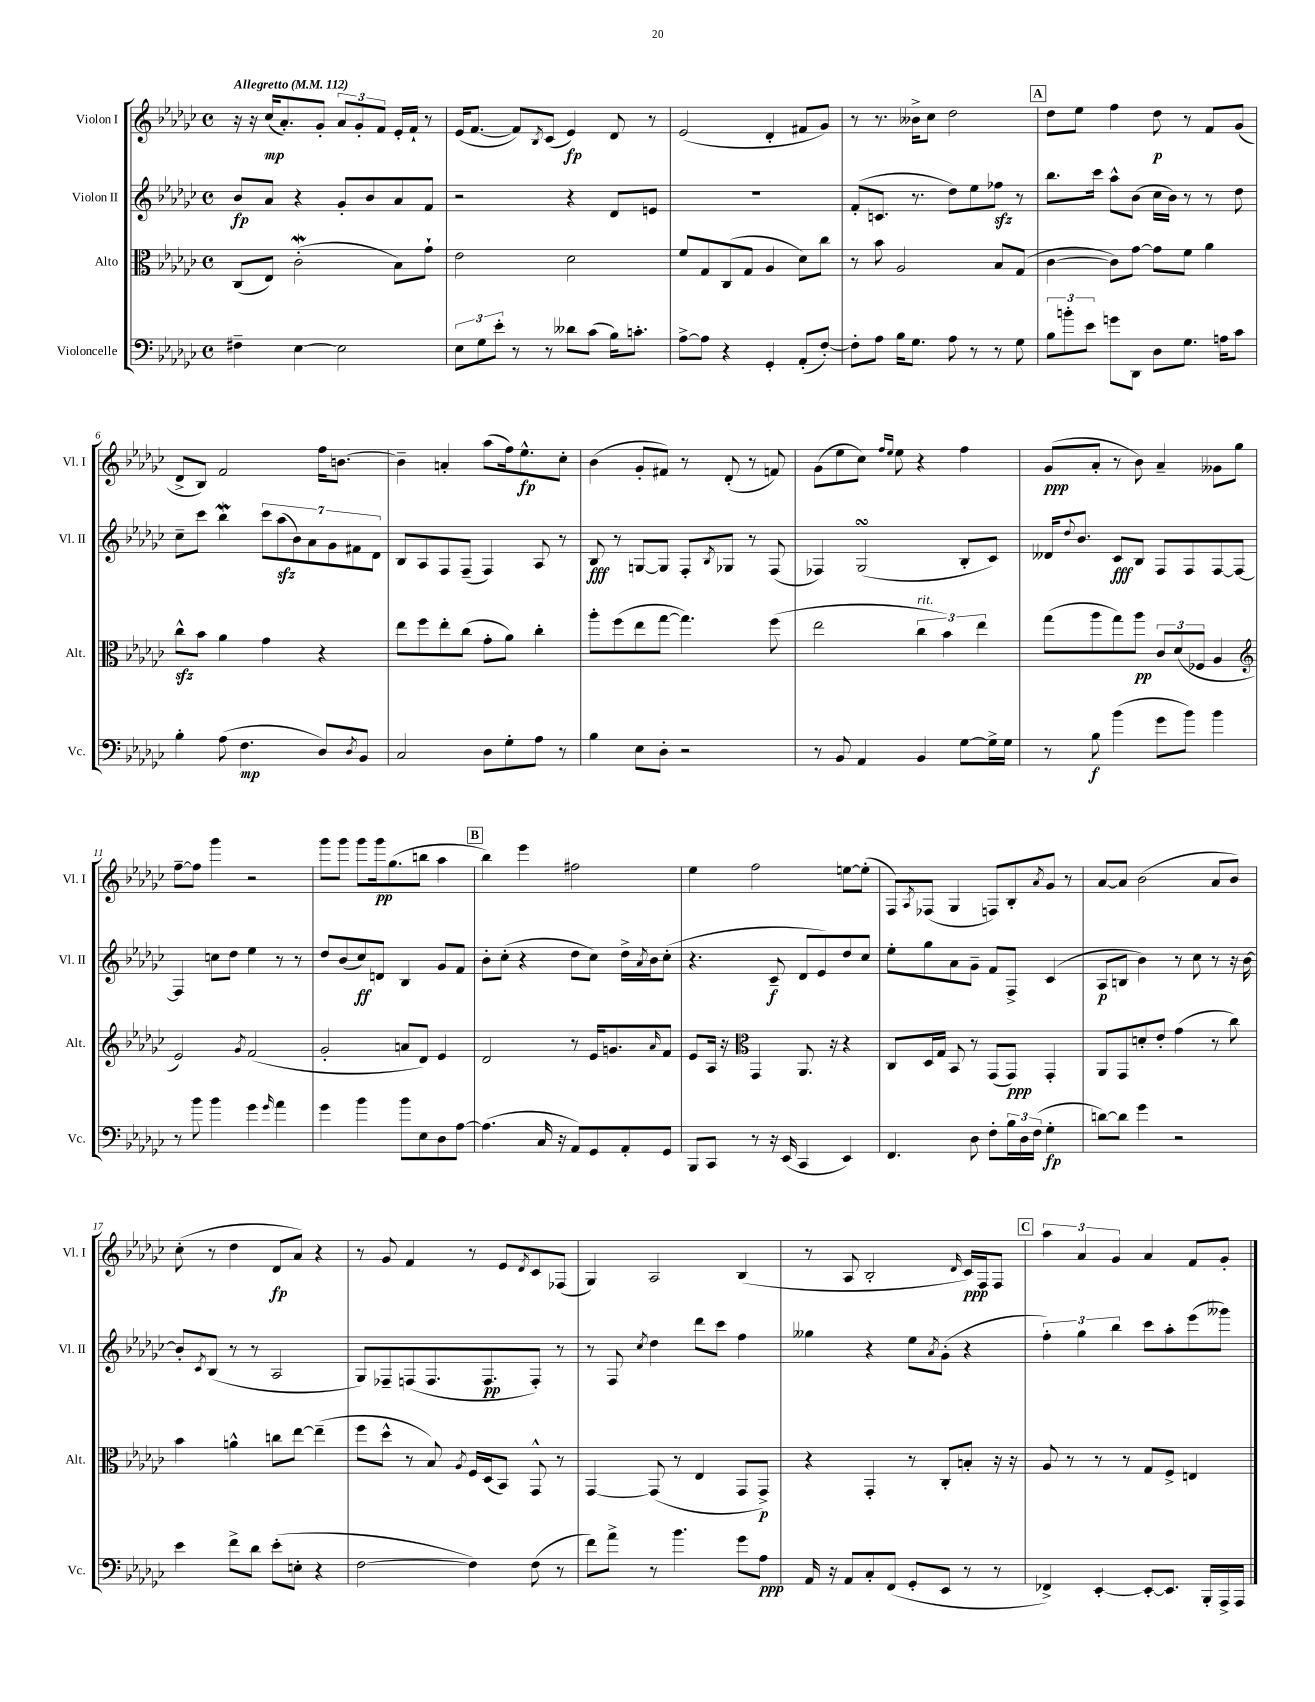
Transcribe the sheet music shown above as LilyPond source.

<<
\new StaffGroup <<
\new Staff = "s0" \with { instrumentName = "Violon I" shortInstrumentName = "Vl. I" } {
    \clef treble \key ges \major \defaultTimeSignature \time 4/4 \tempo "Allegretto" 4 = 112
    r16 r16 ces''16\mp( aes'8.-.) ges'8-. \tuplet 3/2 { aes'8 ges'8-. f'8 } ees'16-. f'16-! r8 |
    ees'16( f'8.~ f'8) \acciaccatura { bes8 } ces'8( ees'4\fp) des'8 r8 |
    ees'2( des'4-. fis'8 ges'8) |
    r8 r8. beses'16-> ces''8 des''2 |
    \mark \markup { \box "A" } des''8 ees''8 f''4 des''8\p r8 f'8 ges'8( |
    des'8-> bes8) f'2 f''16 b'8.~ |
    b'4-- a'4-. aes''8( f''16) ees''8.-^\fp ces''8-. |
    bes'4( ges'8-. fis'8) r8 des'8-.( r8 f'8) |
    ges'8( ees''8 ces''8) \grace { f''16 ees''16 } ees''8 r4 f''4 |
    ges'8\ppp( aes'8-. r8 bes'8) aes'4-- geses'8 ges''8 |
    f''8~-- f''8 ges'''4 r2 |
    ges'''8 ges'''8 ges'''8 ges'''16\pp ges''8.( b''8 aes''4 |
    \mark \markup { \box "B" } bes''4) ees'''4 fis''2 |
    ees''4 f''2 e''8~ e''8-.( |
    f8) \acciaccatura { aes8 } fes8( ges4 f8) bes8-. \acciaccatura { aes'8 } ges'8 r8 |
    aes'8~ aes'8 bes'2( aes'8 bes'8) |
    ces''8-.( r8 des''4 des'8\fp aes'8) r4 |
    r8 ges'8 f'4 r8 ees'8 \acciaccatura { des'8 } ces'8 fes8( |
    ges4) aes2 bes4( |
    r8 aes8 bes2-. \grace { des'16 } ces'16\ppp) f16 f8 |
    \mark \markup { \box "C" } \tuplet 3/2 { aes''4 aes'4 ges'4 } aes'4 f'8 ges'8-. \bar "|." |
}
\new Staff = "s1" \with { instrumentName = "Violon II" shortInstrumentName = "Vl. II" } {
    \clef treble \key ges \major \defaultTimeSignature \time 4/4
    bes'8\fp aes'8 r4 ges'8-. bes'8 aes'8 f'8 |
    r2 r4 des'8 e'8 |
    R1 |
    f'8-.( c'8. r8. des''8) ees''8 fes''8\sfz r8 |
    \mark \markup { \box "A" } bes''8. ces'''16 aes''8-^ bes'8( ces''16 bes'16) r8 r8 des''8 |
    ces''8-- ces'''8 bes''4\mordent \tuplet 7/4 { ces'''8 aes''8\sfz( bes'8) aes'8 ges'8 fis'8 des'8 } |
    bes8 aes8 f8 f8--( f4) aes8 r8 |
    bes8\fff r8 g8~ g8 f8-. \acciaccatura { bes8 } ges8 r8 f8( |
    fes4) ges2\turn( bes8-. ces'8) |
    deses'16 \appoggiatura { des''8 } bes'8. ces'8\fff bes8 f8 f8 f8~ f8~ |
    f4 c''8 des''8 ees''4 r8 r8 |
    des''8 bes'8( ces''8\ff) d'8 bes4 ges'8 f'8 |
    \mark \markup { \box "B" } bes'8-. ces''8-.( r4 des''8 ces''8) des''16-> \acciaccatura { aes'8 } bes'16 ces''8-.( |
    r4. ces'8--\f des'8 ees'8) des''8 ces''8 |
    ees''8-. ges''8 aes'8 ges'8-- f'8 f8-> ces'4( |
    aes8\p b8 bes'4) r8 ces''8 r8 r16 bes'16~ |
    bes'8-. \acciaccatura { ces'8 } bes8( r8 r8 aes2 |
    ges8) fes8-- f8( f8. f8.\pp f8-.) r8 |
    r8 f8 \acciaccatura { ces''8 } des''4 des'''8 ces'''8 f''4 |
    geses''4 r4 ees''8 \acciaccatura { aes'8 } ges'8-.( r4 |
    \mark \markup { \box "C" } \tuplet 3/2 { f''4-.) ges''4 bes''4 } ces'''8 aes''8-. ees'''8( geses'''8) \bar "|." |
}
\new Staff = "s2" \with { instrumentName = "Alto" shortInstrumentName = "Alt." } {
    \clef alto \key ges \major \defaultTimeSignature \time 4/4
    ces8( ees8) ces'2-.\mordent( bes8) ges'8-! |
    ees'2 des'2 |
    f'8 ges8 ces8( ges8 aes4 des'8) ces''8 |
    r8 bes'8 aes2 bes8 ges8( |
    \mark \markup { \box "A" } ces'4~ ces'8) ges'8~ ges'8 f'8 aes'4 |
    ces''8-^\sfz bes'8 aes'4 ges'4 r4 |
    ees''8 f''8 ees''8-. ces''8( ges'8-. aes'8) ces''4-. |
    aes''8-. f''8( ees''8 ges''8~ ges''4.) f''8( |
    ees''2 \tuplet 3/2 { ces''4^\markup { \italic "rit." } bes'4) ees''4 } |
    ges''8( aes''8 ges''8) aes''8\pp \tuplet 3/2 { ces'8 des'8( fes8 } aes4 |
    \clef treble ees'2) \acciaccatura { ges'8 } f'2( |
    ges'2-. a'8 des'8) ees'4 |
    \mark \markup { \box "B" } des'2 r8 ees'16 g'8. \grace { aes'16 } f'8 |
    ees'8 aes16 r16 \clef alto ges,4 aes,8. r16 r4 |
    ces8 des16 ges16 bes,8 r8 ges,8( ges,8\ppp) ges,4-. |
    aes,8 ges,8 d'8-. ees'8-. ges'4( r8 ces''8) |
    bes'4 a'4-^ c''8 ees''8~ ees''4--( |
    f''8 des''8-^ r8 bes8) \acciaccatura { aes8 } f16 des16( bes,8) ges,8-^ r8 |
    ges,4~ ges,8( r8 ees4 ges,8 ges,8->\p) |
    r4 ges,4-. r8 ces8-. b8-. r16 r16 |
    \mark \markup { \box "C" } aes8 r8 r8 r8 ges8 f8-> e4 \bar "|." |
}
\new Staff = "s3" \with { instrumentName = "Violoncelle" shortInstrumentName = "Vc." } {
    \clef bass \key ges \major \defaultTimeSignature \time 4/4
    fis4-- ees4~ ees2 |
    \tuplet 3/2 { ees8 ges8 ees'8-. } r8 r8 deses'8 ces'8( bes16) c'8.-. |
    aes8~-> aes8 r4 ges,4-. aes,8-.( f8~-.) |
    f8-. aes8 bes16 ges8. aes8 r8 r8 ges8 |
    \mark \markup { \box "A" } \tuplet 3/2 { bes8 b'8-. ees'8 } g'8 des,8 des8 ges8. a16 ces'8 |
    bes4-. aes8( f4.\mp des8) \acciaccatura { des8 } bes,8 |
    ces2 des8 ges8-. aes8 r8 |
    bes4 ees8 des8-. r2 |
    r8 bes,8 aes,4 bes,4 ges8~ ges16-> ges16 |
    r8 bes8\f bes'4( ges'8 bes'8) bes'4 |
    r8 bes'8 bes'4 ges'4 \grace { ges'16 } aes'4 |
    ges'4 bes'4 bes'8 ees8 des8 aes8~ |
    \mark \markup { \box "B" } aes4.( ces16 r16 aes,8) ges,8 aes,8-. ges,8 |
    bes,,8 ces,8 r8 r16 ees,16( ces,4 ees,4) |
    f,4. des8 f8-. \tuplet 3/2 { bes16 des16 f16( } ges4-.\fp |
    d'8~) d'8 ges'4 r2 |
    ees'4 f'8-> des'8 ees'8-.( e8-. r4 |
    f2~ f4) f8( r8 |
    f'8) aes'8-> r8 bes'4. ges'8 aes8\ppp |
    aes,16 r16 aes,8 ces8-. f,8( ges,8-. ees,8 r8 r8 |
    \mark \markup { \box "C" } fes,4->) ees,4~-. ees,8~-. ees,8. bes,,16-. aes,,16-> aes,,16 \bar "|." |
}
>>
>>
